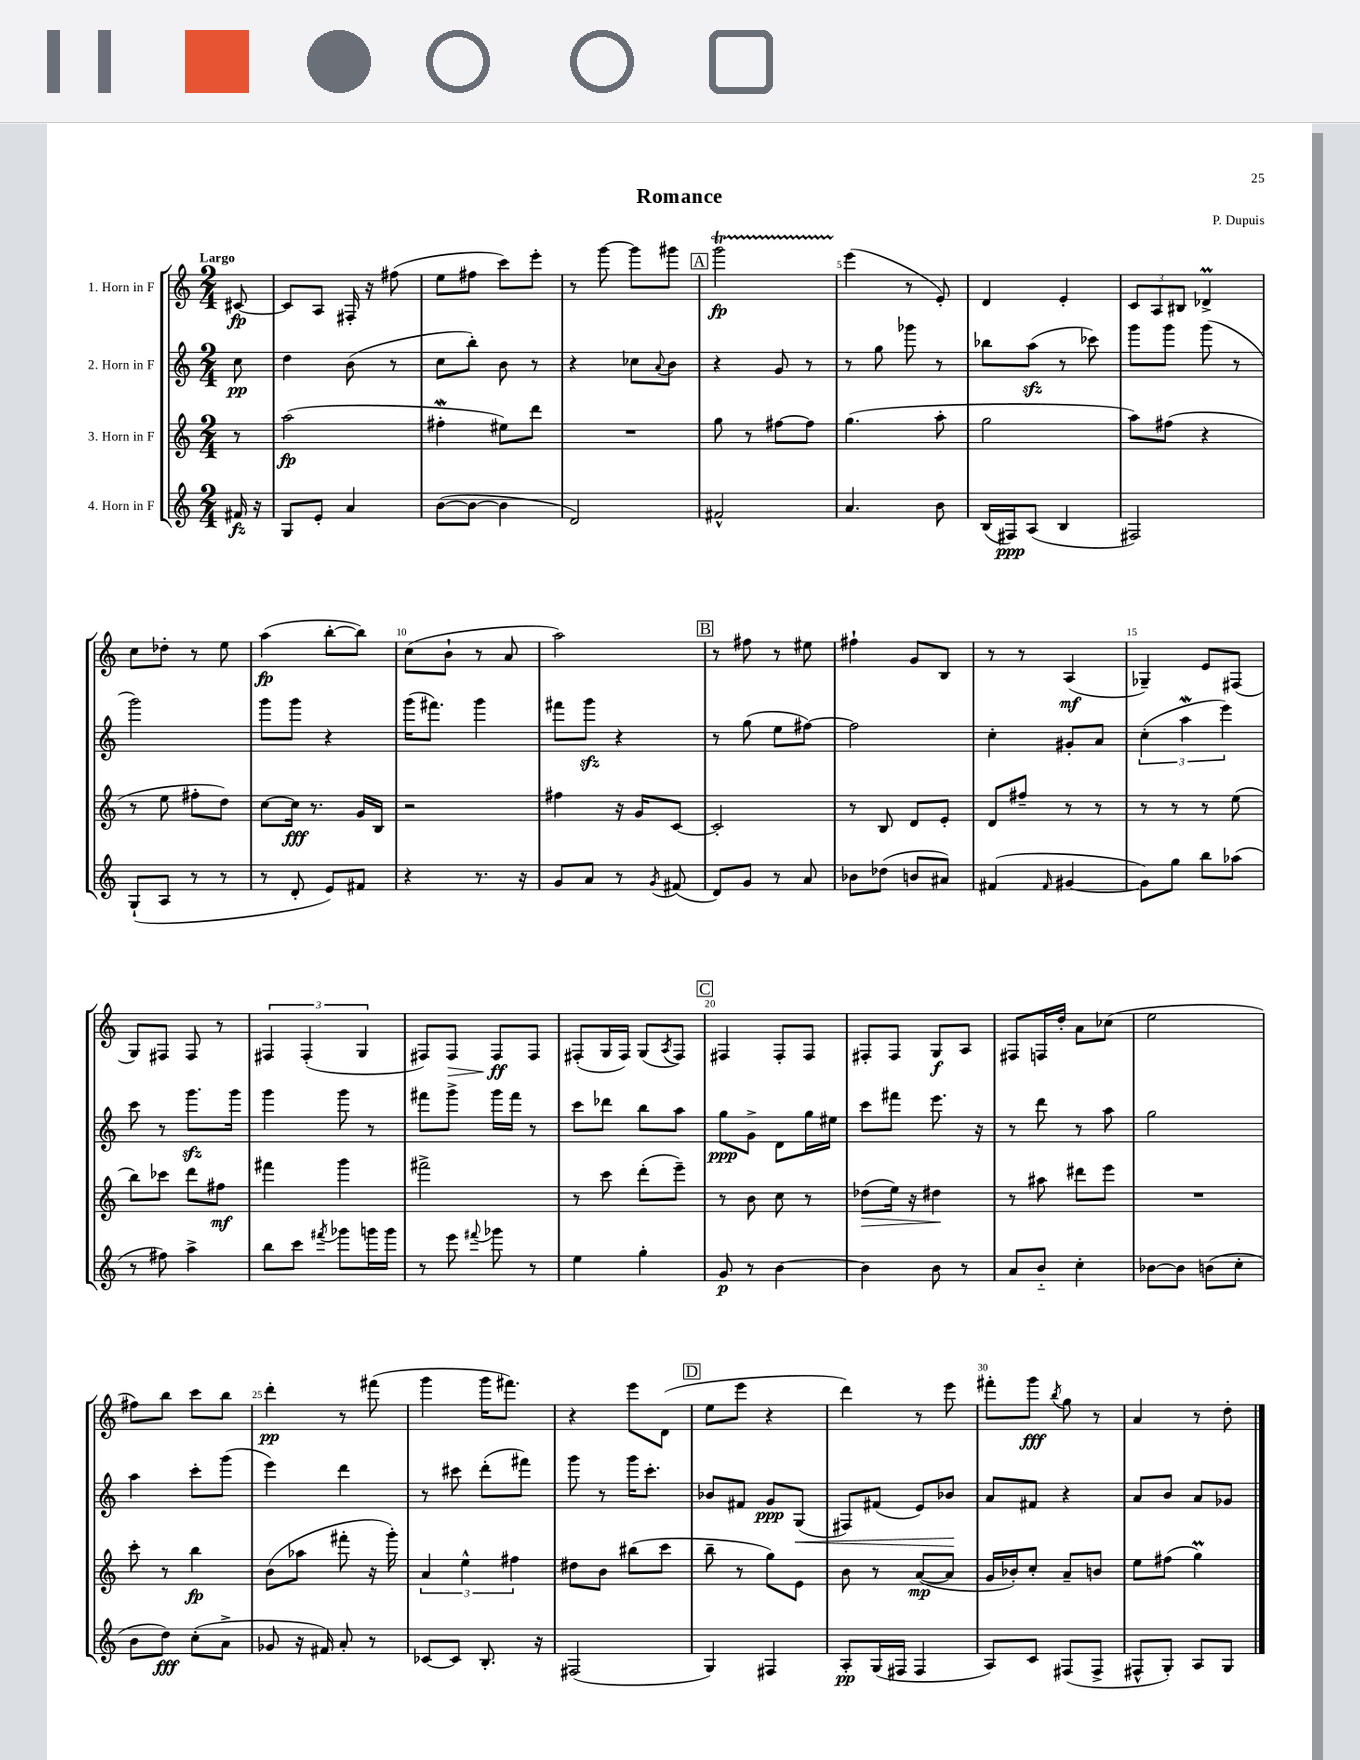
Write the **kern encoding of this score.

**kern	**kern	**kern	**kern
*staff4	*staff3	*staff2	*staff1
*clefG2	*clefG2	*clefG2	*clefG2
*k[]	*k[]	*k[]	*k[]
*M2/4	*M2/4	*M2/4	*M2/4
16f#/	8r	8cc\	[8c#/
16r	.	.	.
=	=	=	=
8G/L	(2aa\	4dd\	8c#/]L
8e'/J	.	.	8A/J
4a/	.	(8b\	16F#'/
.	.	.	16r
.	.	8r	(8ff#\
=	=	=	=
([8b\L	4ff#'\	8cc\L	8ee\L
8b\_J	.	8bb'\J)	8ff#\J
4b\]	8ee#\L)	8b\	8ccc\L)
.	8ddd\J	8r	8eee'\J
=	=	=	=
2d/)	2r	4r	8r
.	.	.	[8ggg\
.	.	8cc-\L	8ggg\]L
.	.	8qqa/	.
.	.	8b\J	8ggg#\J
=	=	=	=
2f#^^/	8gg\	4r	2ggg\
.	8r	.	.
.	[8ff#\L	8g/	.
.	8ff#\]J	8r	.
=	=	=	=
4.a/	(4.gg\	8r	(4eee\
.	.	8gg\	.
.	.	8ggg-\	8r
8b\	8aa'\	8r	8e'/)
=	=	=	=
(16B/LL	2gg\	8bb-\L	4d/
16F#/J)	.	.	.
(8A/J	.	(8aa\J	.
4B/	.	8r	4e'/
.	.	8ccc-\)	.
=	=	=	=
2F#/)	8aa\L)	8ggg\L	12c/L
.	.	.	12A/
.	(8ff#\J	8ggg\J	.
.	.	.	12B#/J
.	4r	(8ggg\	4d-^/
.	.	8r	.
=	=	=	=
(8G`/L	8r	2ggg\)	8cc\L
8A/J	8ee\	.	8dd-'\J
8r	8ff#'\L	.	8r
8r	8dd\J)	.	8ee\
=	=	=	=
8r	[8cc\L	8ggg\L	(4aa\
8d'/	16cc\]Jk	8ggg\J	.
.	8.r	.	.
8e/L)	.	4r	[8bb'\L
8f#/J	16g/LL	.	8bb\]J)
.	16B/JJ	.	.
=	=	=	=
4r	2r	(16ggg\LK	(8cc\L
.	.	8.fff#\J)	.
.	.	.	8b`\J
8.r	.	4ggg\	8r
.	.	.	8a/
16r	.	.	.
=	=	=	=
8g/L	4ff#\	8fff#\L	2aa\)
8a/J	.	8ggg\J	.
8r	16r	4r	.
.	16g/LK	.	.
8qg/	.	.	.
(8f#/	[8c/J	.	.
=	=	=	=
8d/L)	2c'/]	8r	8r
8g/J	.	(8gg\	8ff#\
8r	.	8ee\L	8r
8a/	.	[8ff#\J)	8ee#\
=	=	=	=
8b-\L	8r	2ff#\]	4ff#`\
(8dd-\J	8B/	.	.
8b/L	8d/L	.	8g/L
8a#/J)	8e'/J	.	8B/J
=	=	=	=
(4f#/	8d/L	4cc'\	8r
.	8ff#~/J	.	8r
16qqf#/	.	.	.
[4g#/	8r	8g#'/L	(4A/
.	8r	8a/J	.
=	=	=	=
8g#\]L)	8r	(6cc'\	4G-~/)
8gg\J	8r	.	.
.	.	6aa\	.
8bb\L	8r	.	8e/L
.	.	6eee\)	.
(8aa-\J	(8ee\	.	(8F#/J
=	=	=	=
8r	8bb\L)	8ccc\	8G/L)
8ff#\)	8ccc-\J	8r	8F#/J
4aa^\	8ddd\L	8.ggg\L	8F#/
.	8ff#\J	.	8r
.	.	16ggg\Jk	.
=	=	=	=
8bb\L	4fff#\	4ggg\	6F#/
8ccc\J	.	.	.
.	.	.	(6F#'/
8qfff#/	.	.	.
8ggg-\L	4ggg\	8ggg\	.
.	.	.	6G/
16ggg\L	.	8r	.
16ggg\JJ	.	.	.
=	=	=	=
8r	2fff#^\	8fff#\L	8F#/L)
8eee\	.	8ggg^\J	8F#/J
8qqfff#/	.	.	.
8ggg-\	.	16ggg\LL	8F#/L
.	.	16fff#\JJ	.
8r	.	8r	8F#/J
=	=	=	=
4ee\	8r	8ccc\L	(8F#'/L
.	8ccc\	8ddd-\J	16G/L
.	.	.	16F#/JJ)
4gg'\	(8ddd'\L	8bb\L	(8G/L
.	.	.	8qA/
.	8eee~\J)	8aa\J	8F#/J)
=	=	=	=
8g/	8r	8gg\L	4F#/
8r	8b\	8g^\J	.
[4b\	8cc\	8d\L	8F#'/L
.	8r	16gg\L	8F#/J
.	.	16ee#\JJ	.
=	=	=	=
4b\]	(8dd-\L	8ccc\L	8F#'/L
.	16ee\Jk)	8fff#\J	8F#/J
.	16r	.	.
8b\	4dd#\	8.eee\	8G/L
8r	.	.	8A/J
.	.	16r	.
=	=	=	=
8a/L	8r	8r	8F#/L
8b'~/J	8aa#\	8ddd\	16F/L
.	.	.	16dd'/JJ
4cc'\	8ddd#\L	8r	8a\L
.	8eee\J	8aa\	(8cc-\J
=	=	=	=
[8b-\L	2r	2gg\	2ee\
8b-\]J	.	.	.
(8b\L	.	.	.
8cc'\J	.	.	.
=	=	=	=
8b\L	8ccc'\	4aa\	8ff#\L)
8dd\J)	8r	.	8bb\J
(8cc'\L	4bb\	8ccc'\L	8ccc\L
8a^\J	.	(8ggg\J	8bb\J
=	=	=	=
8g-/	(8b\L	4eee\)	4ddd'\
16r	8aa-\J	.	.
16f#/)	.	.	.
8a'/	8fff#'\	4ddd\	8r
8r	16r	.	(8fff#\
.	16ggg'\)	.	.
=	=	=	=
[8c-/L	6a/	8r	4ggg\
8c-/]J	.	8ccc#\	.
.	6ee^^\	.	.
8.B'/	.	(8ddd'\L	16ggg\LK
.	.	.	8.fff#\J)
.	6ff#\	.	.
.	.	8fff#\J)	.
16r	.	.	.
=	=	=	=
(2F#/	8dd#\L	8ggg\	4r
.	8b\J	8r	.
.	(8bb#\L	16ggg\LK	8eee\L
.	.	8.ccc'\J	.
.	8ccc\J	.	(8d\J
=	=	=	=
4G/)	8bb~\	8b-/L	8ee\L
.	8r	8f#/J	8eee\J
4F#/	8gg\L)	8g/L	4r
.	8e\J	(8G/J	.
=	=	=	=
8A'/L	8b\	8F#/L)	4ddd\)
(16G/L	8r	(8f#/J	.
16F#/JJ	.	.	.
4F#/	([8a/L	8e/L)	8r
.	8a/]J	8b-/J	8eee\
=	=	=	=
8A/L)	16g/LL	8a/L	8fff#'\L
.	16b-'/J)	.	.
8c/J	8cc'/J	8f#/J	8ggg\J
.	.	.	8qbb/
(8F#/L	8a~/L	4r	8gg\
8F#^/J	8b/J	.	8r
=	=	=	=
8F#^^/L	8ee\L	8a/L	4a/
8G'/J)	(8ff#\J	8b/J	.
8A/L	4gg\)	8a/L	8r
8G/J	.	8g-/J	8dd'\
==	==	==	==
*-	*-	*-	*-
